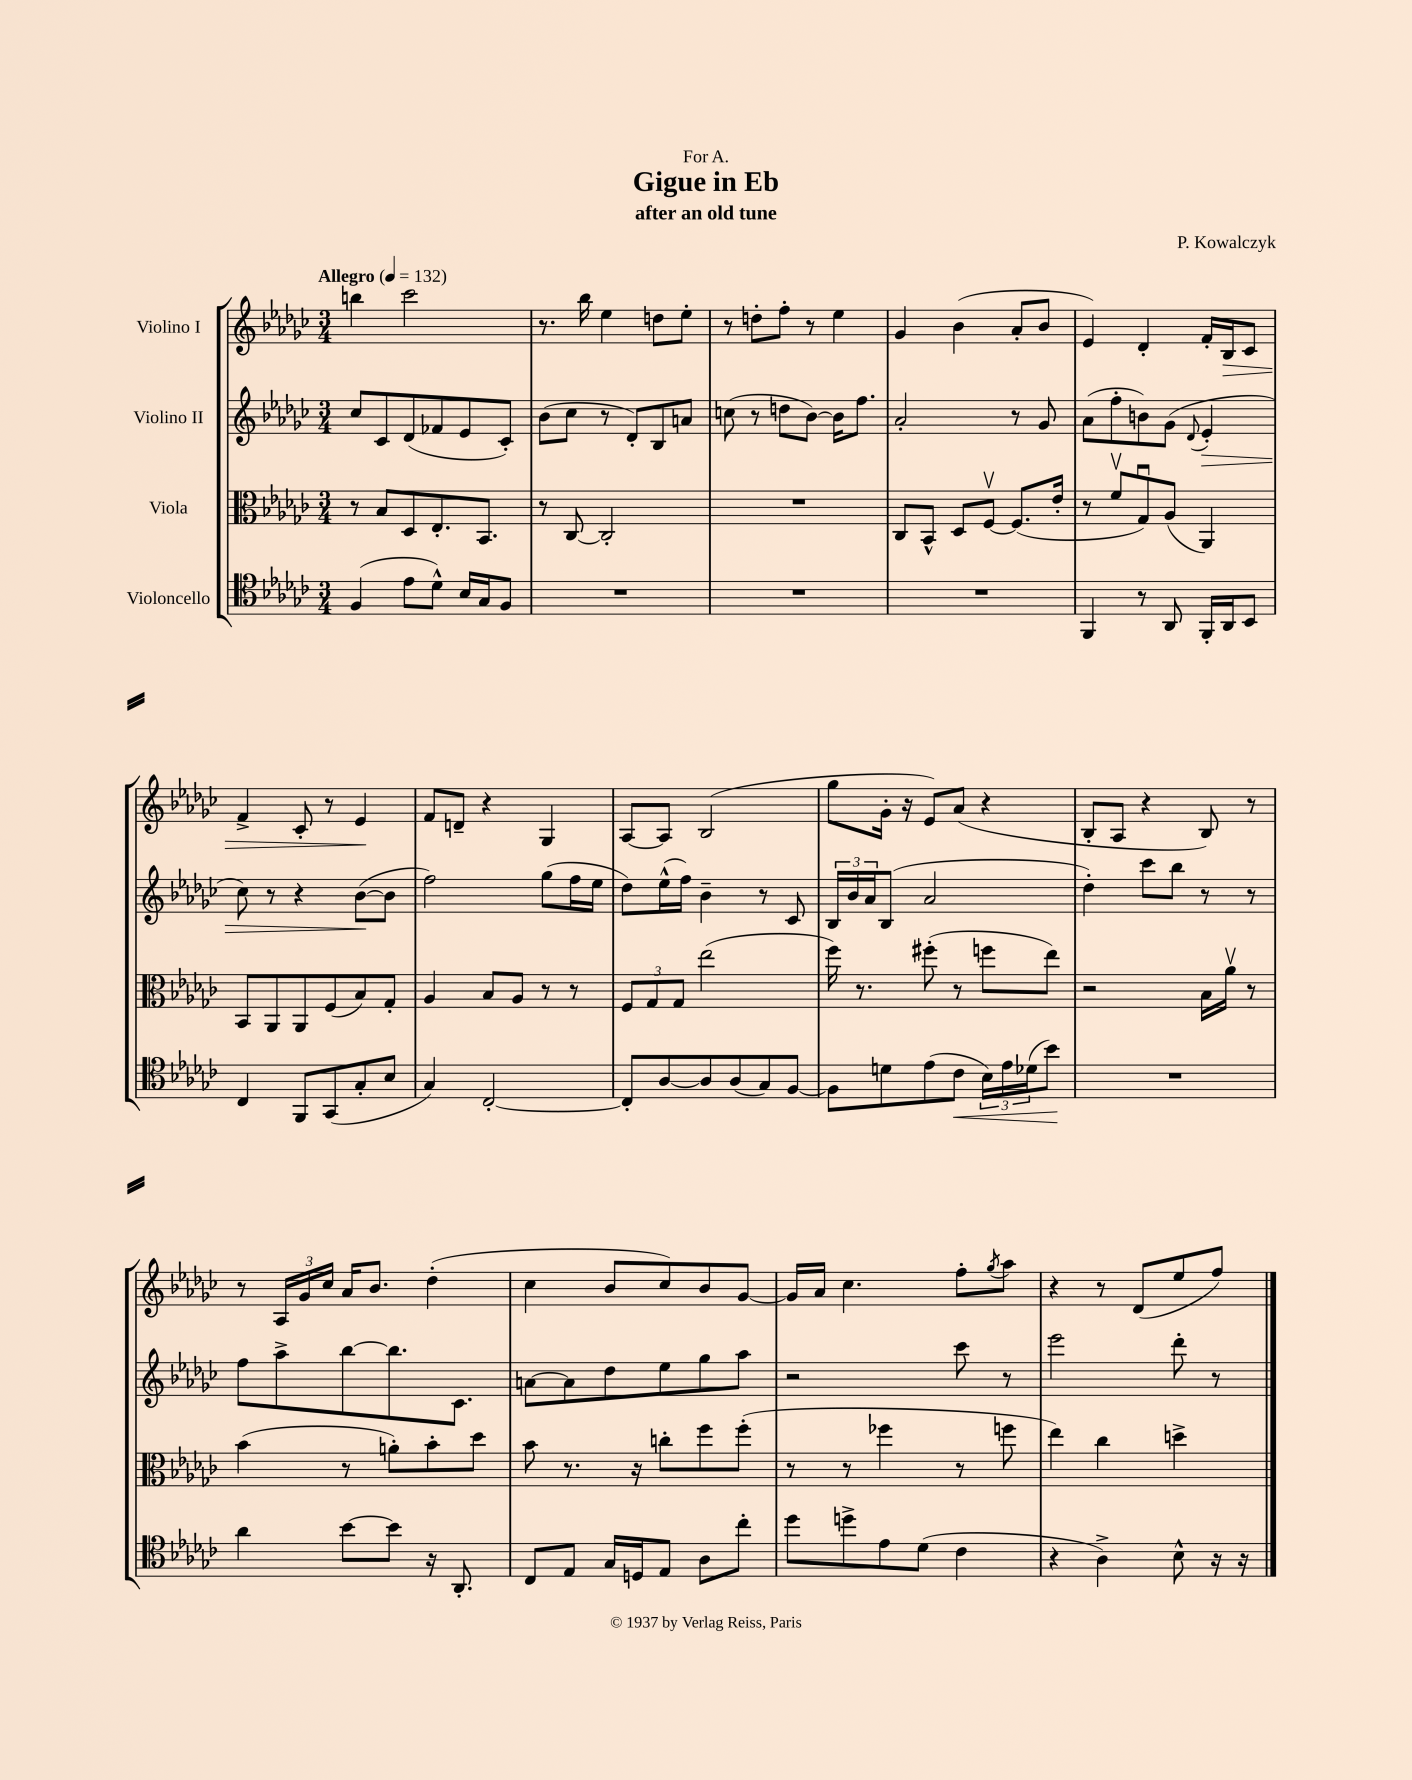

**kern	**dynam	**kern	**kern	**dynam	**kern	**dynam
*part4	*part4	*part3	*part2	*part2	*part1	*part1
*staff4	*staff4	*staff3	*staff2	*staff2	*staff1	*staff1
*I"Violoncello	*	*I"Viola	*I"Violino II	*	*I"Violino I	*
*clefC4	*	*clefC3	*clefG2	*	*clefG2	*
*k[b-e-a-d-g-c-]	*	*k[b-e-a-d-g-c-]	*k[b-e-a-d-g-c-]	*	*k[b-e-a-d-g-c-]	*
*M3/4	*	*M3/4	*M3/4	*	*M3/4	*
*MM132	*	*MM132	*MM132	*	*MM132	*
=1	=1	=1	=1	=1	=1	=1
!	!	!	!	!	!LO:TX:a:B:t=Allegro	!
(4F/	.	8r	8cc-/L	.	4bbn\	.
.	.	8B-/L	8c-/	.	.	.
8e-\L	.	8D-/	(8d-/	.	2ccc-\	.
8d-^^\J)	.	8.E-'/	8f-X/	.	.	.
16B-/LL	.	.	8e-/	.	.	.
16G-/J	.	8.BB-/J	.	.	.	.
8F/J	.	.	8c-'/J)	.	.	.
=2	=2	=2	=2	=2	=2	=2
2.r	.	8r	(8b-\L	.	8.r	.
.	.	[8C-/	8cc-\J	.	.	.
.	.	.	.	.	16bb-\	.
.	.	2C-'/]	8r	.	4ee-\	.
.	.	.	8d-'/L)	.	.	.
.	.	.	8B-/	.	8ddn\L	.
.	.	.	8an/J	.	8ee-'\J	.
=3	=3	=3	=3	=3	=3	=3
2.r	.	2.r	(8ccn\	.	8r	.
.	.	.	8r	.	8ddn'\L	.
.	.	.	8ddn\L	.	8ff'\J	.
.	.	.	[8b-\J)	.	8r	.
.	.	.	16b-\KL]	.	4ee-\	.
.	.	.	8.ff\J	.	.	.
=4	=4	=4	=4	=4	=4	=4
2.r	.	8C-/L	2a-'/	.	4g-/	.
.	.	8BB-^^/J	.	.	.	.
.	.	8D-/L	.	.	(4b-\	.
.	.	[8Fv/J	.	.	.	.
.	.	(8.F/L]	8r	.	8a-'/L	.
.	.	.	8g-/	.	8b-/J	.
.	.	16e-'/Jk	.	.	.	.
=5	=5	=5	=5	=5	=5	=5
4FF/	.	8r	(8a-\L	.	4e-/)	.
.	.	8fv/L	8ff'\	.	.	.
8r	.	8G-u/)	8bn\)	.	4d-'/	.
8AA-/	.	(8A-/J	(8g-\J	.	.	.
.	.	.	8qqd-/	.	.	.
!	!	!	!	!LO:HP:b	!	!
16FF'/LL	.	4AA-/)	4e-'/	>	16f'/LL	.
!	!	!	!	!	!	!LO:HP:b
16AA-/J	.	.	.	.	16B-/J	>
8BB-/J	.	.	.	.	8c-/J	.
!!LO:LB:g=z
=6	=6	=6	=6	=6	=6	=6
4C-/	.	8BB-/L	8cc-\)	.	4f^/	.
.	.	8AA-/	8r	.	.	.
8FF/L	.	8AA-/	4r	.	8c-'/	.
(8GG-/	.	(8F/	.	.	8r	.
8G-'/	.	8B-/)	([8b-\L	.	4e-/	.
8B-/J	.	8G-'/J	8b-\J]	]	.	.
.	.	.	.	.	.	]
=7	=7	=7	=7	=7	=7	=7
4G-/)	.	4A-/	2ff\)	.	8f/L	.
.	.	.	.	.	8dn~/J	.
[2C-'/	.	8B-/L	.	.	4r	.
.	.	8A-/J	.	.	.	.
.	.	8r	(8gg-\L	.	4G-/	.
.	.	8r	16ff\L	.	.	.
.	.	.	16ee-\JJ	.	.	.
=8	=8	=8	=8	=8	=8	=8
8C-'/L]	.	12F/L	8dd-\L)	.	[8A-/L	.
.	.	12G-/	.	.	.	.
[8A-/	.	.	(16ee-^^\L	.	8A-/J]	.
.	.	12G-/J	.	.	.	.
.	.	.	16ff\JJ)	.	.	.
8A-/]	.	(2ee-\	4b-~\	.	(2B-/	.
(8A-/	.	.	.	.	.	.
8G-/)	.	.	8r	.	.	.
[8F/J	.	.	8c-/	.	.	.
=9	=9	=9	=9	=9	=9	=9
8F\L]	.	16ff\)	24B-/LL	.	8gg-\L	.
.	.	.	24b-/	.	.	.
.	.	8.r	.	.	.	.
.	.	.	24a-/J	.	.	.
8dn\	.	.	(8B-/J	.	16g-'\Jk	.
.	.	.	.	.	16r	.
(8e-\	.	(8ff#X'\	2a-/	.	8e-/L)	.
!	!LO:HP:b	!	!	!	!	!
8c-\J	<	8r	.	.	(8a-/J	.
24B-\LL)	.	8ffn\L	.	.	4r	.
24e-\	.	.	.	.	.	.
(24d-X\J	.	.	.	.	.	.
8b-\J)	.	8ee-\J)	.	.	.	.
.	[	.	.	.	.	.
=10	=10	=10	=10	=10	=10	=10
2.r	.	2r	4dd-'\)	.	8B-'/L	.
.	.	.	.	.	8A-/J	.
.	.	.	8ccc-\L	.	4r	.
.	.	.	8bb-\J	.	.	.
.	.	16B-\LL	8r	.	8B-/)	.
.	.	16a-v\JJ	.	.	.	.
.	.	8r	8r	.	8r	.
!!LO:LB:g=z
=11	=11	=11	=11	=11	=11	=11
4a-\	.	(4b-\	8ff\L	.	8r	.
.	.	.	8aa-^\	.	24A-/LL	.
.	.	.	.	.	24g-/	.
.	.	.	.	.	24cc-/JJ	.
[8b-\L	.	8r	[8bb-\	.	16a-/KL	.
.	.	.	.	.	8.b-/J	.
8b-\J]	.	8an'\L)	8.bb-\]	.	.	.
16r	.	8b-'\	.	.	(4dd-'\	.
8.AA-'/	.	.	8.c-\J	.	.	.
.	.	8dd-\J	.	.	.	.
=12	=12	=12	=12	=12	=12	=12
8C-/L	.	8b-\	[8an\L	.	4cc-\	.
8E-/J	.	8.r	8a\]	.	.	.
16G-/LL	.	.	8dd-\	.	8b-/L	.
16Dn/J	.	16r	.	.	.	.
8E-/J	.	8ccn'\L	8ee-\	.	8cc-/)	.
8A-\L	.	8ff\	8gg-\	.	8b-/	.
8cc-'\J	.	(8ff'\J	8aa-\J	.	[8g-/J	.
=13	=13	=13	=13	=13	=13	=13
8dd-\L	.	8r	2r	.	16g-/LL]	.
.	.	.	.	.	16a-/JJ	.
8ddn^\	.	8r	.	.	4.cc-\	.
8e-\	.	4ff-X\	.	.	.	.
(8d-\J	.	.	.	.	.	.
4c-\	.	8r	8ccc-\	.	8ff'\L	.
.	.	.	.	.	8qgg-/	.
.	.	8ffn\	8r	.	8aa-\J	.
=14	=14	=14	=14	=14	=14	=14
4r	.	4ee-\)	2eee-\	.	4r	.
4A-^\)	.	4cc-\	.	.	8r	.
.	.	.	.	.	(8d-/L	.
8B-^^\	.	4ddn^\	8ddd-'\	.	8ee-/	.
16r	.	.	8r	.	8ff/J)	.
16r	.	.	.	.	.	.
==	==	==	==	==	==	==
*-	*-	*-	*-	*-	*-	*-
